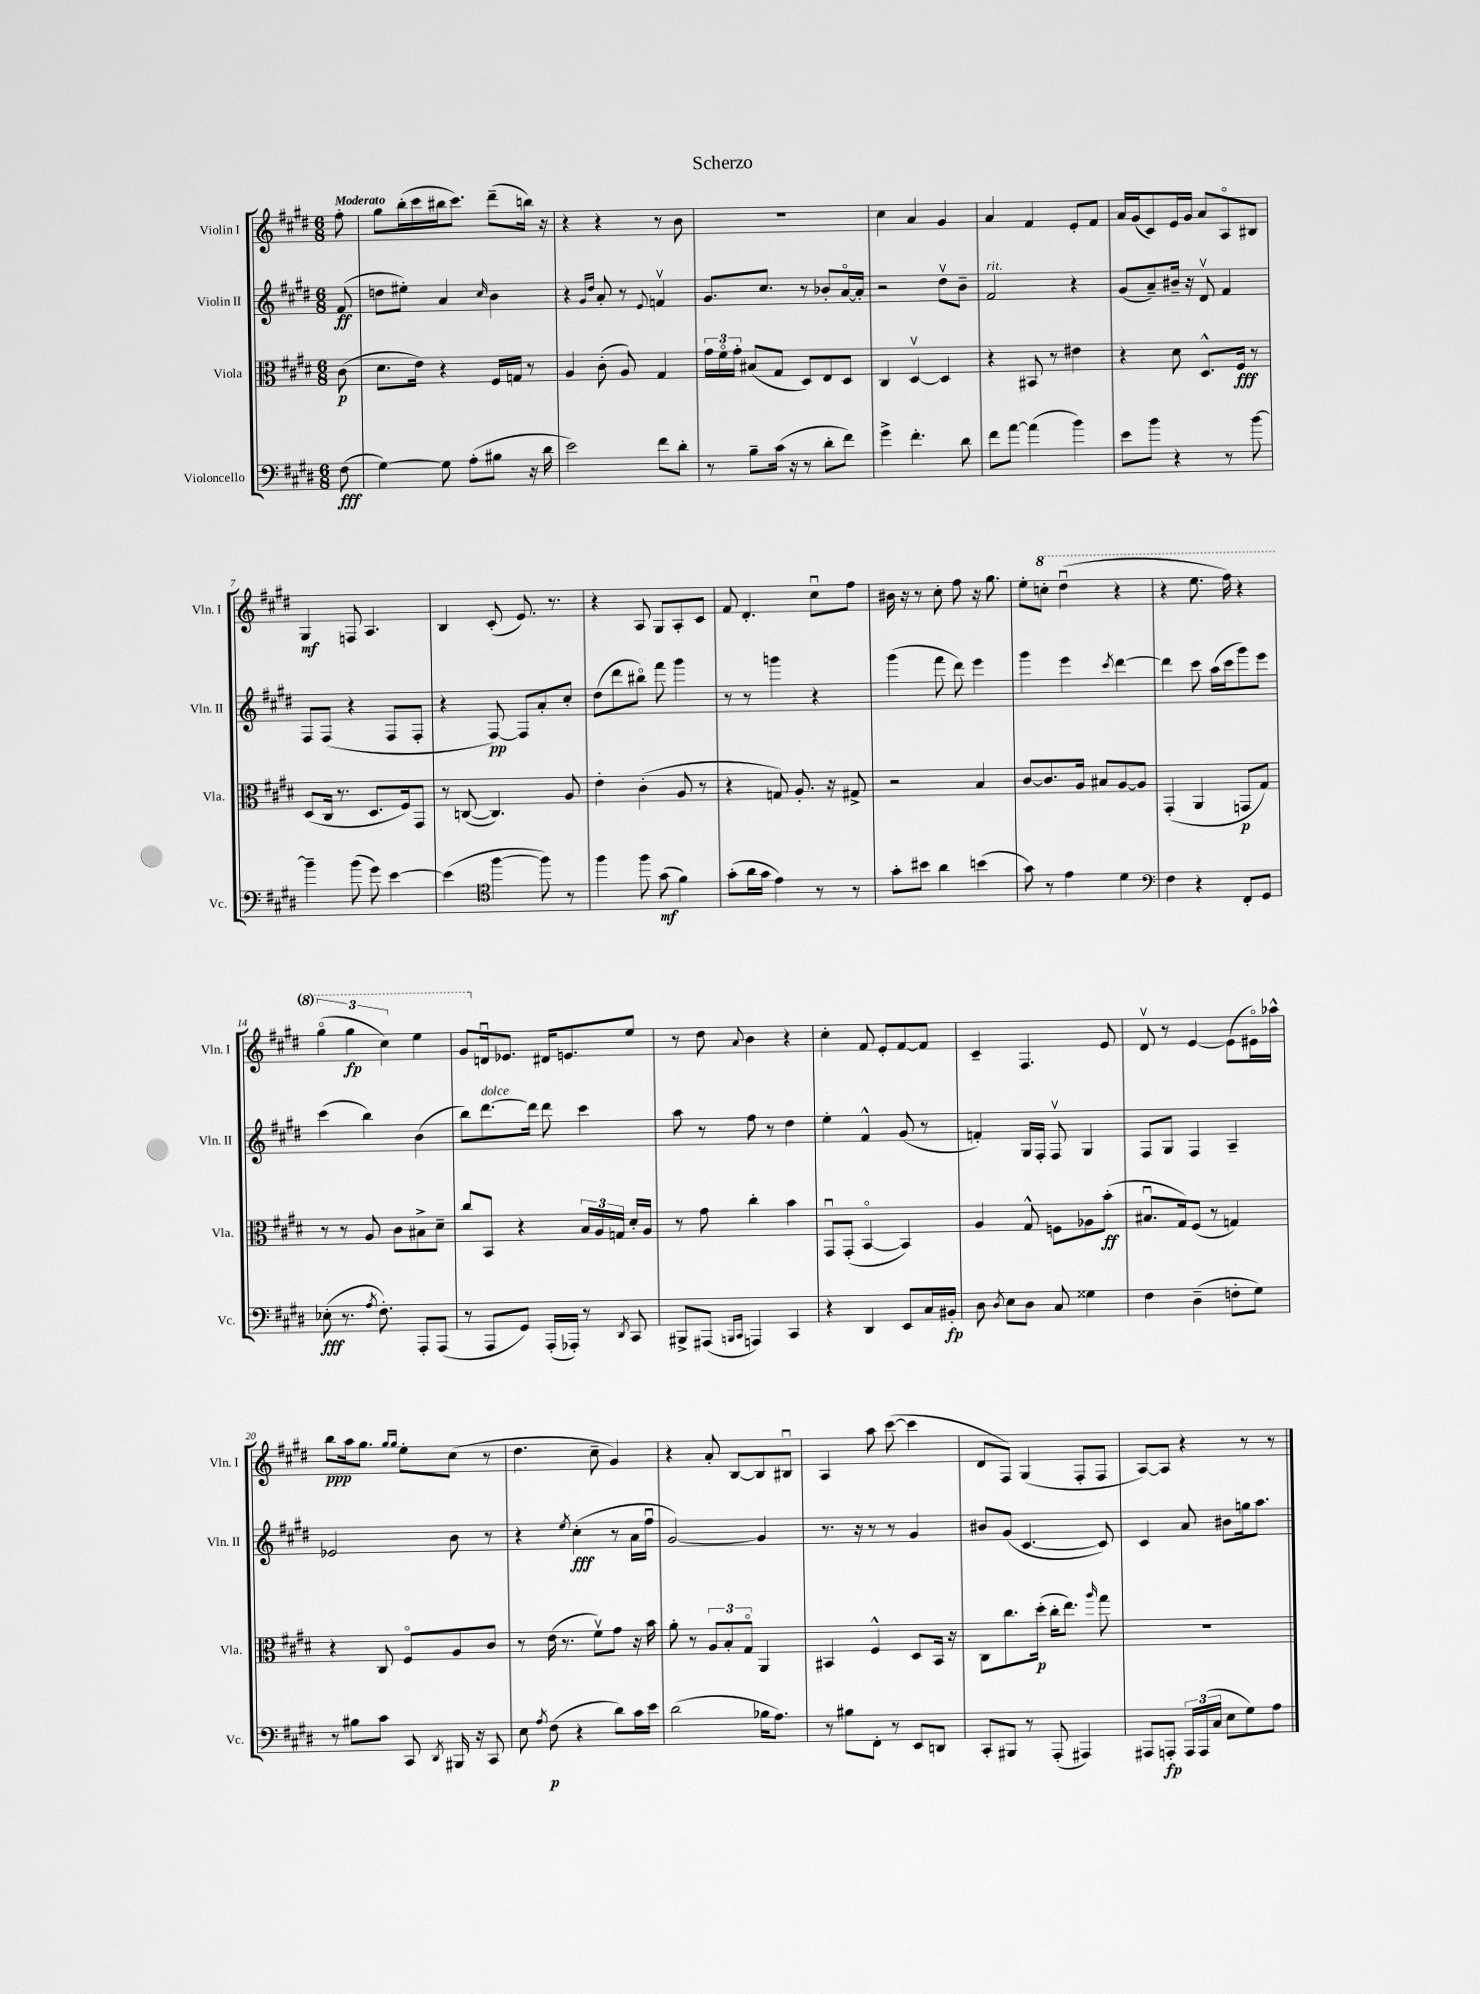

**kern	**kern	**kern	**kern
*staff4	*staff3	*staff2	*staff1
*clefF4	*clefC3	*clefG2	*clefG2
*k[f#c#g#d#]	*k[f#c#g#d#]	*k[f#c#g#d#]	*k[f#c#g#d#]
*M6/8	*M6/8	*M6/8	*M6/8
(8F#	(8c#	(8f#	8ff#'
=	=	=	=
[4G#)	8.d#	8dd	8gg#
.	.	8ee#')	(16bb'
.	16e)	.	16ccc#
8G#]	4r	4a	16bb#
.	.	.	8.ccc#)
(8A'	.	.	.
.	.	16qqcc#	.
8B#	16F#	4b	(8ddd#~
.	16G	.	.
16r	8r	.	16bb)
16d#	.	.	16r
=	=	=	=
2e)	4A	4r	4r
.	.	16qqg#	.
.	.	16qqdd#	.
.	(8c#'	8a'	4r
.	8A)	8r	.
.	.	8qqe	.
8f#	4G#	4fv	8r
8d#'	.	.	8b
=	=	=	=
8r	24g#	8.g#	2.r
.	24f#o	.	.
.	24g#'	.	.
8B~	(8B#	.	.
.	.	8.cc#	.
(16c#	8G#	.	.
16r	.	.	.
8r	8D#)	8r	.
8d#'	8E	8b-'	.
8f#)	8D#	[16ao	.
.	.	16a']	.
=	=	=	=
4g#^	4C#	2r	4cc#
4.f#'	[4D#v	.	4a
.	4D#]	8dd#v	4g#
8d#	.	8b~	.
=	=	=	=
8f#	4r	2f#	4a
[8a	.	.	.
(4a]	8BB#	.	4f#
.	8r	.	.
4b)	4e#	4r	8e'
.	.	.	8f#
=	=	=	=
8e	4r	(8g#	16a
.	.	.	(16g#
8b	.	8a~)	8c#)
4r	8d#	16b#~	16e
.	.	16r	16g#
.	8.D#^^	8d#v	8a
8r	.	4f#	8Ao
.	16F#	.	.
[8b	8r	.	8B#
=	=	=	=
4b~]	(8D#	8F#	4G#
.	16C#	(8F#	.
.	8.r	.	.
(8b	.	4r	8F
8g#)	8.D#	.	4.A
[4e	.	8F#	.
.	16F#)	.	.
.	8GG#	8F#'	.
=	=	=	=
(4e]	8r	4r	4B
.	([8C	.	.
*clefC4	*	*	*
[4ff#	4.C])	[8F#)	(8c#'
.	.	8F#]	8.e)
8ff#])	.	8a'	.
.	.	.	8.r
8r	8A	8cc#'	.
=	=	=	=
4ff#	4e'	(8dd#	4r
.	.	8ddd#	.
8ff#	(4c#'	8bb#o)	8A
(8g#	.	8fff#	8G#
4f#)	8A	4ggg#	8A'
.	8r	.	8c#
=	=	=	=
(8g#'	4r	8r	8f#
16a	.	8r	4.d#'
16g#	.	.	.
4e)	8G)	4ggg	.
.	8.A'	.	.
8r	.	4r	8cc#u
.	16r	.	.
8r	8G#^	.	8ff#
=	=	=	=
8g#'	2r	(4ggg#	16b#
.	.	.	16r
8b#	.	.	8r
4a	.	8fff#	8cc#'
.	.	8ddd#)	8ff#
(4b	4B	4eee	16r
.	.	.	8.gg#
=	=	=	=
8g#)	[8c#	4ggg#	8ee'
8r	8.c#]	.	8ccc'
4e	.	4eee	(4ddd#u
.	16A	.	.
.	8B#	.	.
.	.	8qccc#	.
4d#	[8A	[4ddd#	4r
.	8A]	.	.
=	=	=	=
*clefF4	*	*	*
4F#	(4GG#'	4ddd#]	4r
4r	4AA	8ccc#	8.eee
.	.	(16aa	.
.	.	16ccc#	16fff#)
8FF#'	8GG	8ggg#)	4r
8GG#	8G#)	8eee	.
=	=	=	=
(8E-'	8r	(4ccc#	(6ggg#o
8.r	8r	.	.
.	.	.	6ggg#
.	8A	4bb)	.
8qA	.	.	.
8.F#')	.	.	.
.	.	.	6ccc#)
.	8c#	.	.
8AAA'	8B#^	(4b	4eee
(8AAA	8d#~	.	.
=	=	=	=
8r	8cc#	8bb)	8gg#
8AAA	8BB	[8.ddd#	16du
.	.	.	8.e-
8GG#)	4r	.	.
.	.	16ddd#]	.
(16AAA'	.	8ddd#	16d#
16AAA-')	.	.	8.e
8r	24B	4ccc#	.
.	24A	.	.
.	24G	.	.
8qDD#	.	.	.
8CC#	16d#'	.	8ee
.	16A	.	.
=	=	=	=
8BBB#^	8r	8aa	8r
(8AAA#	8g#	8r	8dd#
16qqBBB	.	.	.
16qqCC#	.	.	8qqa
4AAA)	4cc#'	8ff#	4b
.	.	8r	.
4CC#	4b	4dd#	4r
=	=	=	=
4r	8GG#u	4ee'	4cc#'
.	(8GG#'	.	.
4DD#	[4BBo	4f#^^	8f#
.	.	.	8e'
8EE	4BB])	(8g#	[8f#
16C#	.	8r	8f#]
16BB#'	.	.	.
=	=	=	=
8D#	4A	4f')	4c#~
8qD#	.	.	.
8E	.	.	.
8D#	8G#^^	16G#	4.F#
.	.	16F#'	.
8C#	8F	8F#v	.
4G##	8A-	4G#	.
.	(8b'	.	8e
=	=	=	=
4F#	8.B#u	8F#	8d#v
.	.	8G#	8r
.	16G#)	.	.
(4D#~	(8F#	4F#	[4e
.	8r	.	.
8F'	4G)	4A~	(8e]
8G#)	.	.	16e#o)
.	.	.	16aa-^^
=	=	=	=
8r	4r	2e-	8bb
8B#	.	.	16aa
.	.	.	8.gg#
8c#	8C#	.	.
.	.	.	16qqgg#
.	.	.	16qqgg#
8CC#	8F#o	.	8ee'
8qDD#	.	.	.
16BBB#	8A	8b	(8cc#
16r	.	.	.
8CC#	8c#	8r	8r
=	=	=	=
8E	8r	4r	4.dd#
8qA	.	.	.
(8F#	(16e	.	.
.	8.r	.	.
.	.	8qee	.
4r	.	(4cc#'	.
.	8f#v)	.	8cc#~
8d#)	8g#	8r	4g#)
16c#	16r	16a	.
16e	16b	16ff#u	.
=	=	=	=
(2d#	8a'	[2g#)	4r
.	8r	.	.
.	12A	.	8a'
.	12B'	.	.
.	.	.	[8B
.	12G#o	.	.
16B-	4AA	4g#]	8B]
8.A)	.	.	.
.	.	.	8B#u
=	=	=	=
8r	4BB#	8.r	4A
8B#	.	.	.
.	.	16r	.
8FF#'	4F#^^	8r	8aa
8r	.	8r	([8ccc#
8EE	8D#	4g#	4ccc#]
8DD	16BB#	.	.
.	16r	.	.
=	=	=	=
8CC#'	8C#	8b#	8d#
8BBB#	8.cc#	(8g#	8F#)
8r	.	[4.c#	(4G#
.	(16dd#'	.	.
(8AAA'	16cc#'	.	.
.	8.ee)	.	.
4AAA#)	.	.	8F#'
.	16qqaa	.	.
.	8gg#	8c#])	8F#
=	=	=	=
8AAA#	2.r	4c#	[8A)
8AAA'	.	.	8A]
24AAA	.	8a	4r
(24AAA	.	.	.
24C#	.	.	.
8E	.	8b#	.
8G#)	.	16gg	8r
.	.	8.aa	.
8A	.	.	8r
==	==	==	==
*-	*-	*-	*-
